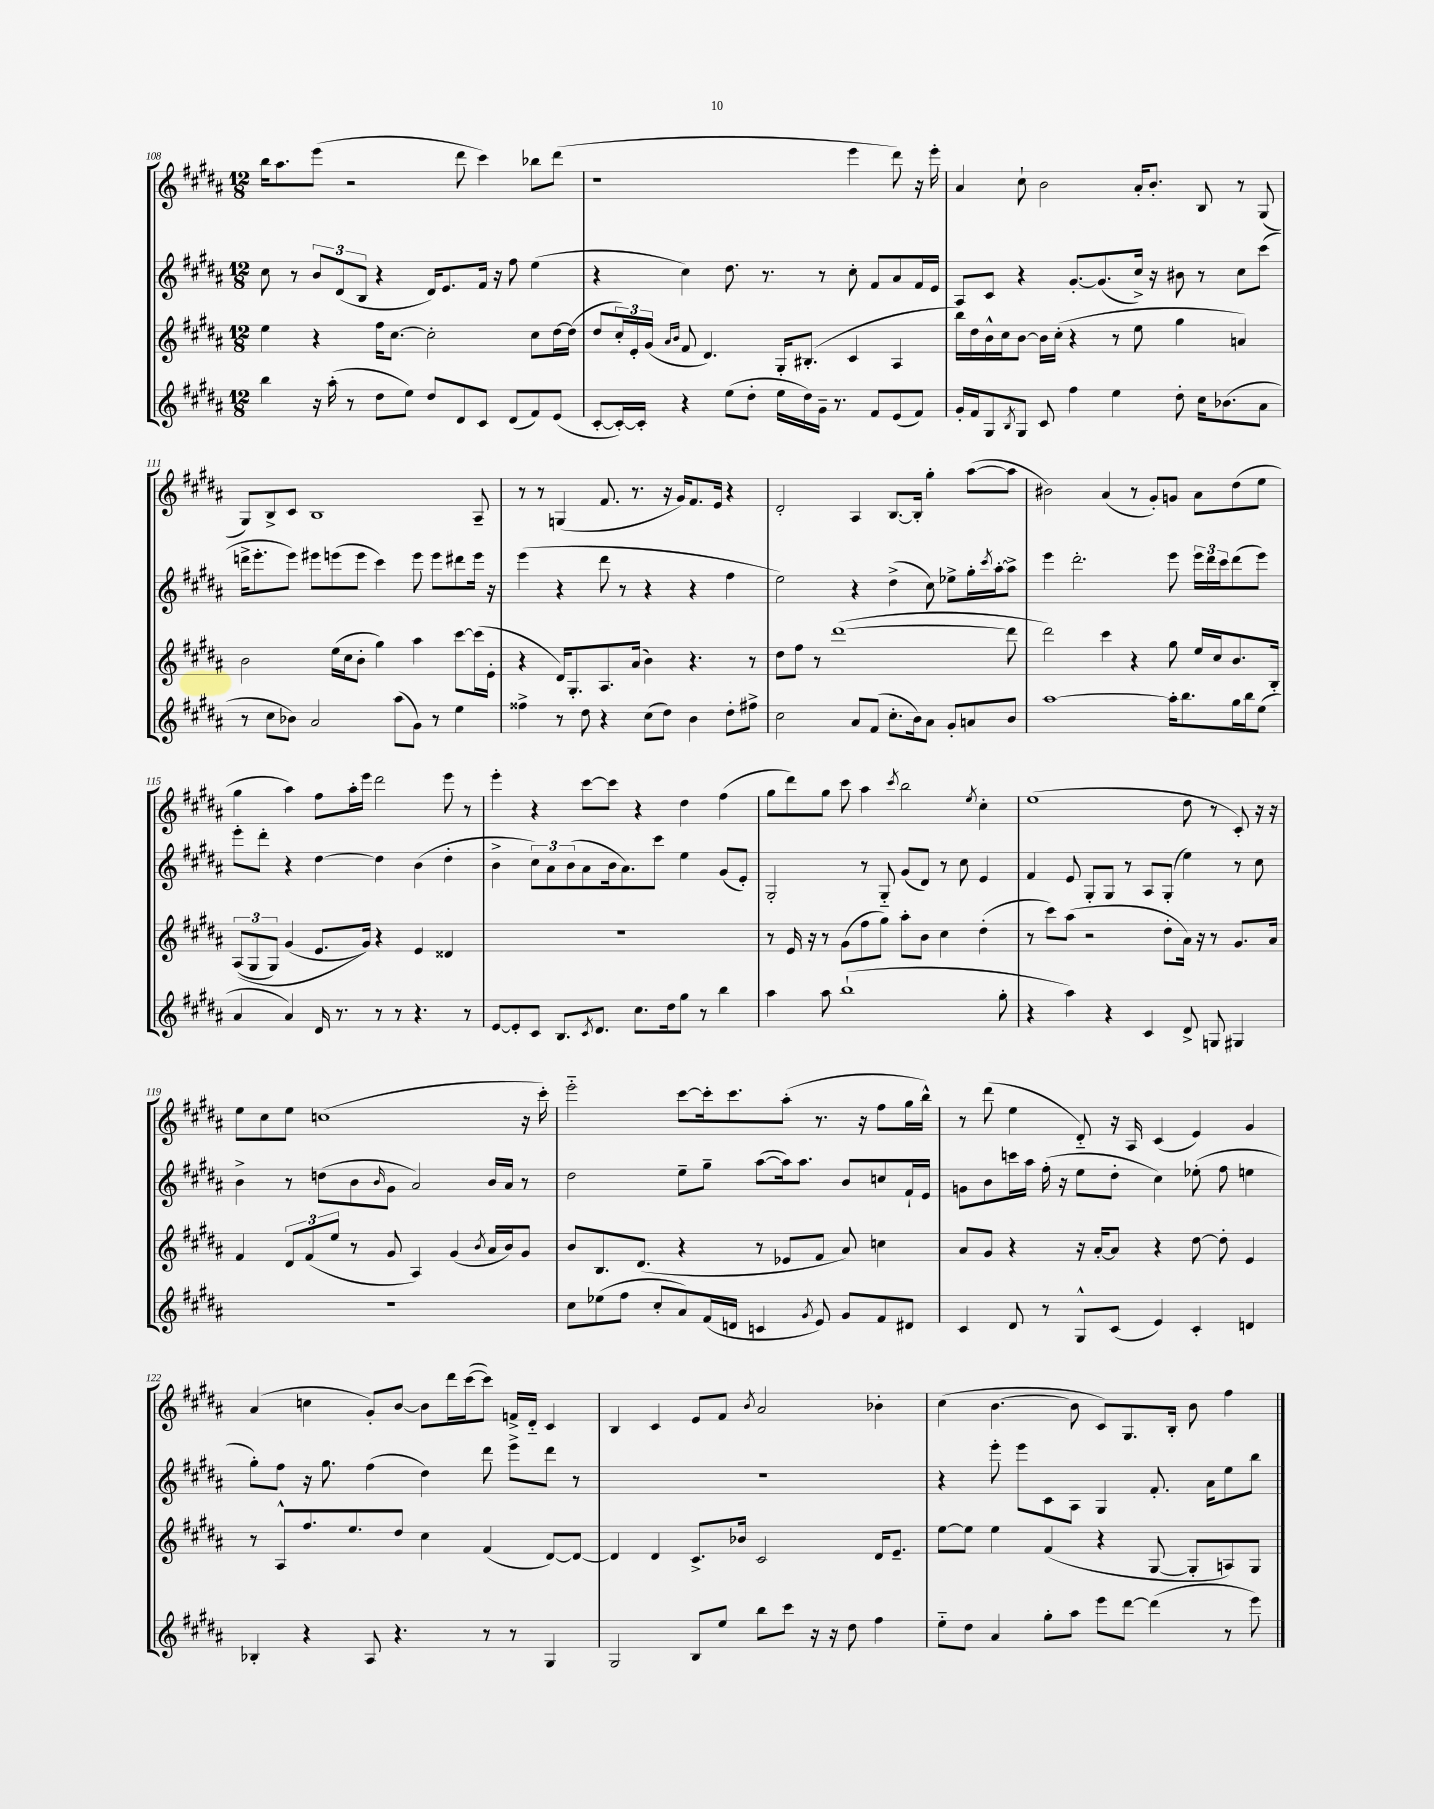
<<
\new StaffGroup <<
\new Staff = "s0" {
    \clef treble \key b \major \numericTimeSignature \time 12/8
    b''16 ais''8. e'''8( r2 dis'''8 cis'''4) bes''8 dis'''8( |
    r1 e'''4 dis'''8) r16 e'''16-. |
    ais'4 cis''8-! b'2 ais'16-. b'8.-. b8 r8 gis8( |
    gis8) b8-> cis'8 b1 ais8-- |
    r8 r8 g4( fis'8. r8. r16 gis'16) fis'8. e'16 r4 |
    dis'2-. ais4 b8.~ b16-. gis''4-. ais''8~( ais''8 |
    bis'2) ais'4( r8 gis'8-.) g'8 ais'8 dis''8( e''8 |
    gis''4 ais''4) fis''8 ais''16-. e'''16 dis'''2 e'''8 r8 |
    e'''4-. r4 cis'''8~ cis'''8 r4 dis''4 fis''4( |
    gis''8 dis'''8) gis''8 cis'''8 ais''4 \acciaccatura { cis'''8 } b''2 \acciaccatura { e''8 } cis''4-. |
    e''1( dis''8 r8 cis'8-.) r16 r16 |
    e''8 cis''8 e''8 c''1( r16 cis'''16-.) |
    e'''2-_ cis'''8~ cis'''16-. cis'''8. ais''8-.( r8. r16 fis''8 gis''16 b''16-^) |
    r8 dis'''8( e''4 dis'8-_) r16 ais16 cis'4( e'4) gis'4 |
    ais'4( c''4 gis'8-.) b'8~ b'8 dis'''16 cis'''16~( cis'''8) f'16-> dis'16-_ cis'4 |
    b4 cis'4 e'8 fis'8 \acciaccatura { b'8 } ais'2 bes'4-. |
    cis''4( b'4.~ b'8 cis'8) gis8. b16-. b'8 fis''4 \bar "|." |
}
\new Staff = "s1" {
    \clef treble \key b \major \numericTimeSignature \time 12/8
    cis''8 r8 \tuplet 3/2 { b'8 dis'8( b8 } r4 dis'16) e'8. fis'16 r16 fis''8 e''4( |
    r4 cis''4) dis''8. r8. r8 cis''8-. fis'8 ais'8 fis'16 e'16 |
    ais8 cis'8 r4 gis'8.~-. gis'8.( cis''16->) r16 bis'8 r8 cis''8 cis'''8( |
    d'''16-> e'''8.-. e'''8) eis'''8 e'''8( e'''8 cis'''4) e'''8 e'''8 dis'''8 e'''16 r16 |
    e'''4( r4 dis'''8 r8 r4 r4 fis''4 |
    e''2) r4 dis''4->( cis''8) ees''8-> gis''16-. \acciaccatura { cis'''8 } ais''16~-. ais''8-> |
    e'''4 dis'''2.-. e'''8 \tuplet 3/2 { e'''16 dis'''16 cis'''16 } dis'''8( e'''8) |
    e'''8-. dis'''8-. r4 dis''4~ dis''4 b'4( dis''4-. |
    b'4-> \tuplet 3/2 { cis''8) ais'8 b'8( } ais'8 b'16 ais'8.) cis'''8 e''4 gis'8( e'8-.) |
    gis2-. r8 gis8-_ gis'8( dis'8) r8 cis''8 e'4 |
    fis'4 e'8 gis8-. gis8 r8 ais8 gis8-.( e''4) r8 cis''8 |
    b'4-> r8 d''8( b'8 \grace { b'16 } gis'8 ais'2) b'16 ais'16 r8 |
    dis''2 e''8-- gis''8-- ais''8~( ais''16) ais''8. b'8 c''8 fis'16-! e'16 |
    g'8 b'8 c'''16 ais''16 fis''16-.( r16 e''8 dis''8-. cis''4) ees''8-.( fis''8 e''4 |
    gis''8-.) fis''8 r16 gis''8. fis''4( dis''4) dis'''8 e'''8-> dis'''8 r8 |
    R1. |
    r4 e'''8-. e'''8 cis'8 ais8 gis4 fis'8.-. ais'16 e''8 b''8 \bar "|." |
}
\new Staff = "s2" {
    \clef treble \key b \major \numericTimeSignature \time 12/8
    e''4 r4 fis''16 cis''8.~ cis''2-. cis''8 dis''16~ dis''16( |
    dis''8 \tuplet 3/2 { cis''16-.) e'16-. gis'16( } \grace { ais'16 b'16 } fis'8 dis'4.) gis16-. bis8.-.( cis'4 ais4 |
    b''16) dis''16 b'16-^ cis''16 b'8~ b'16 cis''16-.( r4 r8 e''8 gis''4 a'4) |
    b'2 e''16( cis''16 b'8-. gis''4) ais''4 cis'''8~ cis'''16( e'16-. |
    r4 dis'16) gis8.-. ais8. ais'16( b'4) r4. r8 |
    dis''8 fis''8 r8 dis'''1~( dis'''8 |
    dis'''2) cis'''4 r4 gis''8 e''16 cis''16 b'8. b16-. |
    \tuplet 3/2 { ais8(\( gis8 gis8) } gis'4( e'8. gis'16)\) r4 e'4 disis'4 |
    R1. |
    r8 e'16 r16 r8 gis'8( fis''8 gis''8) ais''8-. b'8 cis''4 dis''4-.( |
    r8 cis'''8) ais''8( r2 dis''8-. ais'16) r16 r8 gis'8. ais'16 |
    fis'4 \tuplet 3/2 { dis'8 fis'8( e''8 } r8 gis'8 ais4) gis'4( \acciaccatura { b'8 } ais'16 b'16) gis'8 |
    b'8 b8. dis'8.( r4 r8 ees'8 fis'8 ais'8) c''4 |
    ais'8 gis'8 r4 r16 ais'16~-. ais'8 r4 dis''8~ dis''8-. e'4 |
    r8 ais8-^ fis''8. e''8. dis''8 cis''4 fis'4( dis'8~) dis'8~ |
    dis'4 dis'4 cis'8.-> bes'16 cis'2 dis'16 e'8.-- |
    e''8~ e''8 e''4 fis'4( r4 gis8~ gis8-. a8) gis8 \bar "|." |
}
\new Staff = "s3" {
    \clef treble \key b \major \numericTimeSignature \time 12/8
    b''4 r16 ais''16-.( r8 dis''8 e''8) dis''8 dis'8 cis'8 dis'8( fis'8) e'8( |
    cis'8~-. cis'16~-.) cis'16-. r4 e''8( dis''8-. e''16 dis''16) gis'16-- r8. fis'8 e'8( fis'8) |
    gis'16-. fis'16 gis8 \acciaccatura { b8 } gis8 cis'8 fis''4 e''4 dis''8-. cis''16 bes'8.( ais'8 |
    r8 cis''8 bes'8) ais'2 ais''8( gis'8) r8 e''4 |
    fisis''4-> r8 dis''8 r4 cis''8( dis''8) b'4 dis''8-. fis''8-> |
    cis''2 ais'8 fis'8( cis''8.-. b'16) ais'8 gis'8-. a'8 b'8 |
    ais''1~ ais''16-. b''8. gis''16 b''16 e''8( |
    ais'4 ais'4) dis'16 r8. r8 r8 r4. r8 |
    e'8~ e'8-. cis'8 b8. \acciaccatura { cis'8 } dis'8. cis''8. dis''16 gis''8 r8 b''4 |
    ais''4 ais''8 b''1-!( gis''8-. |
    r4 ais''4) r4 cis'4 dis'8-> g8 gis4 |
    R1. |
    cis''8 ees''8( fis''8 cis''8-. ais'8) fis'16( d'16 c'4 \acciaccatura { gis'8 } e'8) gis'8 fis'8 dis'8 |
    cis'4 dis'8 r8 gis8-^ cis'8( e'4) cis'4-. d'4 |
    bes4-. r4 ais8 r4. r8 r8 gis4 |
    gis2 b8 e''8 b''8 cis'''8 r16 r16 dis''8 fis''4 |
    e''8-_ dis''8 ais'4 gis''8-. ais''8 e'''8 dis'''8~ dis'''4( r8 e'''8) \bar "|." |
}
>>
>>
\layout { \context { \Score currentBarNumber = #108 } }
